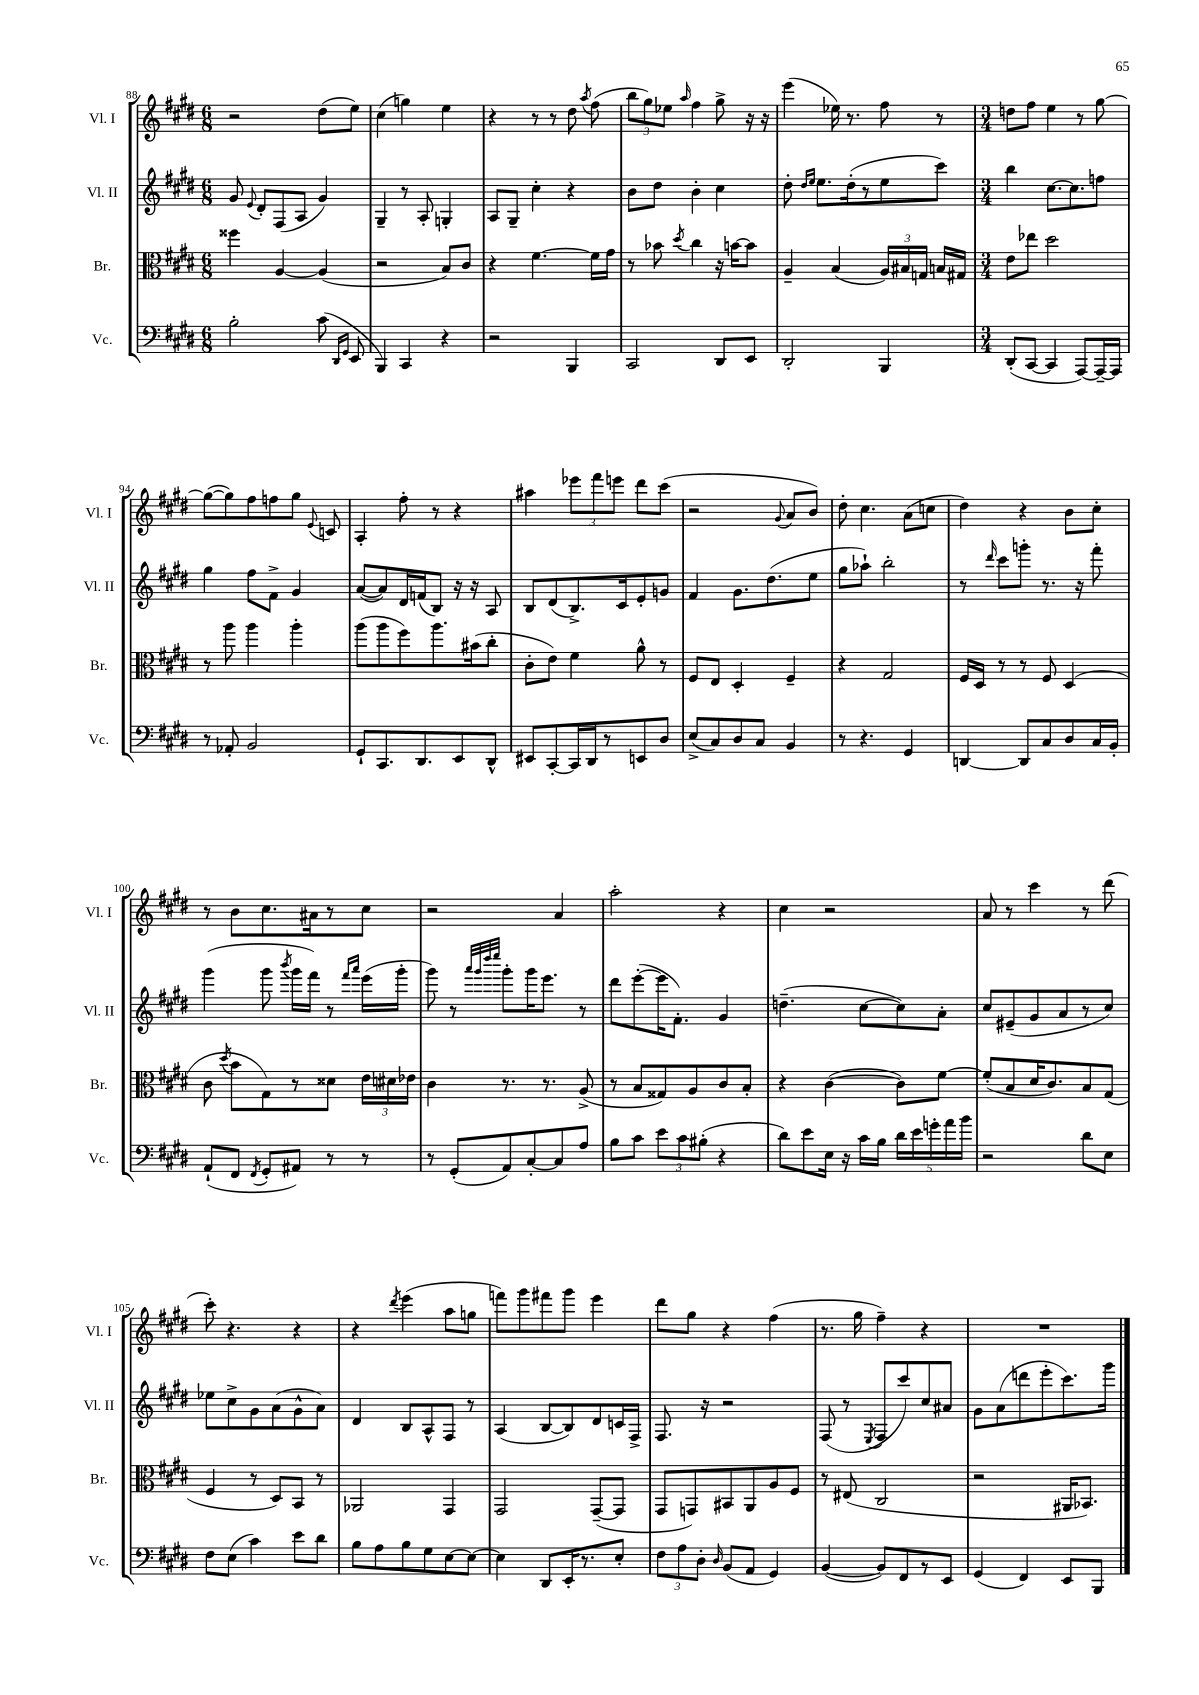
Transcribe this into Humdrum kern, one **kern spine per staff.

**kern	**kern	**kern	**kern
*part4	*part3	*part2	*part1
*staff4	*staff3	*staff2	*staff1
*I"Vc.	*I"Br.	*I"Vl. II	*I"Vl. I
*I'Vc.	*I'Br.	*I'Vl. II	*I'Vl. I
*clefF4	*clefC3	*clefG2	*clefG2
*k[f#c#g#d#]	*k[f#c#g#d#]	*k[f#c#g#d#]	*k[f#c#g#d#]
*M6/8	*M6/8	*M6/8	*M6/8
=88	=88	=88	=88
2B'\	4ff##X\	8g#/	2r
.	.	8qqe/	.
.	.	8d#'/L	.
.	[4A/	(8F#/	.
.	.	8A/J	.
(8c#\	(4A/]	4g#/)	(8dd#\L
16qqDD#/LL	.	.	.
16qqGG#/JJ	.	.	.
8EE/	.	.	8ee\J)
=89	=89	=89	=89
4BBB/)	2r	4G#~/	(4cc#\
4CC#/	.	8r	4ggn\)
.	.	8A'/	.
4r	8B/L)	4Gn'/	4ee\
.	8c#/J	.	.
=90	=90	=90	=90
2r	4r	8A/L	4r
.	.	8G#~/J	.
.	[4.f#\	4cc#'\	8r
.	.	.	8r
4BBB/	.	4r	8dd#\
.	.	.	8qaa/
.	16f#\LL]	.	(8ff#\
.	16g#\JJ	.	.
=91	=91	=91	=91
2CC#/	8r	8b\L	12bb\L
.	.	.	12gg#\)
.	8b-X\	8dd#\J	.
.	.	.	12ee-X\J
.	8qdd#/	.	16qqaa/
.	4cc#\	4b'\	4ff#\
8DD#/L	16r	4cc#\	8gg#^\
.	[16bn\KL	.	.
8EE/J	8b\J]	.	16r
.	.	.	16r
=92	=92	=92	=92
2DD#'/	4A~/	8dd#'\	(4eee\
.	.	16qqdd#/LL	.
.	.	16qqee/JJ	.
.	.	8.ee\L	.
.	(4B/	.	16ee-X\)
.	.	(16dd#'\k	8.r
.	.	8r	.
4BBB/	24A/LL)	8ee\	8ff#\
.	24B#X/	.	.
.	24Gn/JJ	.	.
.	16Bn/LL	8ccc#\J)	8r
.	16G#X/JJ	.	.
=93	=93	=93	=93
*M3/4	*M3/4	*M3/4	*M3/4
(8DD#'/L	8e\L	4bb\	8ddn\L
[8CC#/J	8ee-X\J	.	8ff#\J
4CC#/]	2dd#\	[8.cc#\L	4ee\
.	.	8.cc#\]	.
[8AAA/L)	.	.	8r
16AAA~/L_	.	8ffn\J	[8gg#\
16AAA/JJ]	.	.	.
!!LO:LB:g=z
=94	=94	=94	=94
8r	8r	4gg#\	(8gg#\L_
8AA-X'/	8aa\	.	8gg#\])
2BB/	4aa\	8ff#\L	8ff#\
.	.	8f#^\J	8ffn\
.	4aa'\	4g#/	8gg#\J
.	.	.	8qqe/
.	.	.	8cn/
=95	=95	=95	=95
8GG#`/L	(8aa\L	([8a/L	4A'/
8.CC#/	8aa\	8a/])	.
.	8ff#\)	16d#/L	8ff#'\
8.DD#/	.	(16fn/J	.
.	8.aa\	8B/J)	8r
8EE/	.	16r	4r
.	(16b#X\k	16r	.
8DD#^^/J	8cc#'\J	8A/	.
=96	=96	=96	=96
8EE#X/L	8c#'\L	8B/L	4aa#X\
[8CC#'/	8e\J)	(8d#/	.
16CC#/L]	4f#\	8.B^/)	12eee-X\L
16DD#/J	.	.	.
.	.	.	12fff#\
8r	.	.	.
.	.	.	12eeen\J
.	.	16c#/k	.
8EEn/	8a^^\	8e'/	8ddd#\L
8D#/J	8r	8gn/J	(8ccc#\J
=97	=97	=97	=97
(8E^/L	8F#/L	4f#/	2r
8C#/)	8E/J	.	.
8D#/	4D#'/	8.g#\L	.
8C#/J	.	.	.
.	.	(8.dd#\	.
.	.	.	8qqg#/
4BB/	4F#~/	.	8a/L
.	.	8ee\J	8b/J)
=98	=98	=98	=98
8r	4r	8gg#\L	8dd#'\
4.r	.	8aa-X`\J)	4.cc#\
.	2G#/	2bb'\	.
4GG#/	.	.	(8a\L
.	.	.	8ccn\J
=99	=99	=99	=99
[4DDn/	16F#/LL	8r	4dd#\)
.	16D#/JJ	.	.
.	.	16qqddd#/	.
.	8r	8ccc#\L	.
8DD/L]	8r	8gggn'\J	4r
8C#/	8F#/	8.r	.
8D#/	(4D#/	.	8b\L
.	.	16r	.
16C#/L	.	8fff#'\	8cc#'\J
16BB'/JJ	.	.	.
!!LO:LB:g=z
=100	=100	=100	=100
(8AA`/L	8c#\	(4ggg#\	8r
.	8qdd#/	.	.
8FF#/J	8b\L	.	8b\L
8qFF#/	.	.	.
8GG#'/L	8G#\)	8ggg#\	8.cc#\
.	.	8qbbb/	.
8AA#X/J)	8r	16ggg#\LL	.
.	.	16fff#\JJ)	16a#X\k
8r	8d##X\J	8r	8r
.	.	16qqfff#/LL	.
.	.	16qqaaa/JJ	.
8r	24e\LL	(16eee\LL	8cc#\J
.	24d#X\	.	.
.	.	16ggg#'\JJ	.
.	24e-X\JJ	.	.
=101	=101	=101	=101
8r	4c#\	8ggg#\)	2r
(8GG#'/L	.	8r	.
.	.	32qqaaa/LLL	.
.	.	32qqggg#/	.
.	.	32qqdddd#/	.
.	.	32qqeeee/JJJ	.
8AA/)	8.r	8ggg#'\L	.
[8C#'/	.	16ggg#\K	.
.	8.r	8.eee\J	.
8C#/]	.	.	4a/
8A/J	(8A^/	8r	.
=102	=102	=102	=102
8B\L	8r	8ddd#\L	2aa'\
8c#\J	8B/L	([8eee'\	.
12e\L	8G##X/)	16eee\K]	.
.	.	8.f#'\J)	.
12c#\	.	.	.
.	8A/	.	.
(12B#X'\J	.	.	.
4r	8c#/	4g#/	4r
.	8B'/J	.	.
=103	=103	=103	=103
8d#\L)	4r	(4.ddn~\	4cc#\
8e\	.	.	.
16E\Jk	([4c#\	.	2r
16r	.	.	.
16c#\LL	.	[8cc#\L	.
16B\JJ	.	.	.
20d#\LL	8c#\L])	8cc#\])	.
20e\	.	.	.
20gn'\	.	.	.
.	[8f#\J	8a'\J	.
20a\	.	.	.
20b\JJ	.	.	.
=104	=104	=104	=104
2r	(8f#'/L]	8cc#/L	8a/
.	8B/	(8e#X~/	8r
.	16d#/K	8g#/	4ccc#\
.	8.c#/)	.	.
.	.	8a/	.
8d#\L	8B/	8r	8r
8E\J	(8G#/J	8cc#/J)	(8ddd#\
!!LO:LB:g=z
=105	=105	=105	=105
8F#\L	4F#/	8ee-X\L	8ccc#'\)
(8E\J	.	8cc#^\	4.r
4c#\)	8r	8g#\	.
.	8D#/L)	(8a\	.
8e\L	8BB/J	8g#^^\	4r
8d#\J	8r	8a\J)	.
=106	=106	=106	=106
8B\L	2AA-X/	4d#/	4r
8A\	.	.	.
.	.	.	8qddd#/
8B\	.	8B/L	(4eee\
8G#\	.	8A^^/	.
[8E\	4GG#/	8F#/J	8aa\L
8E\J_	.	8r	8ggn\J
=107	=107	=107	=107
4E\]	2GG#/	(4A/	8fffn\L)
.	.	.	8ggg#\
8DD#/L	.	[8B/L	8fff#X\
16EE'/K	.	8B/])	8ggg#\J
8.r	.	.	.
.	([8GG#~/L	8d#/	4eee\
8E'/J	8GG#/J]	16cn/L	.
.	.	16F#^/JJ	.
=108	=108	=108	=108
12F#\L	8GG#/L	8.F#/	8ddd#\L
12A\	.	.	.
.	8GGn/)	.	8gg#\J
12D#'\J	.	.	.
.	.	16r	.
16qqD#/	.	.	.
(8BB/L	8BB#X/	2r	4r
8AA/J	8AA/	.	.
4GG#/)	8A/	.	(4ff#\
.	8F#/J	.	.
=109	=109	=109	=109
([4BB/	8r	(8F#/	8.r
.	(8E#X/	8r	.
.	.	.	16gg#\
.	.	8qE/	.
8BB/L])	2C#/	8F#/L	4ff#~\)
8FF#/	.	8ccc#/)	.
8r	.	8cc#/	4r
8EE/J	.	8a#X/J	.
=110	=110	=110	=110
(4GG#/	2r	8g#\L	2.r
.	.	(8a\	.
4FF#/)	.	8dddn\	.
.	.	8eee'\	.
8EE/L	16AA#X/KL	8.ccc#\)	.
.	8.BB-X/J)	.	.
8BBB/J	.	.	.
.	.	16ggg#\Jk	.
==	==	==	==
*-	*-	*-	*-
